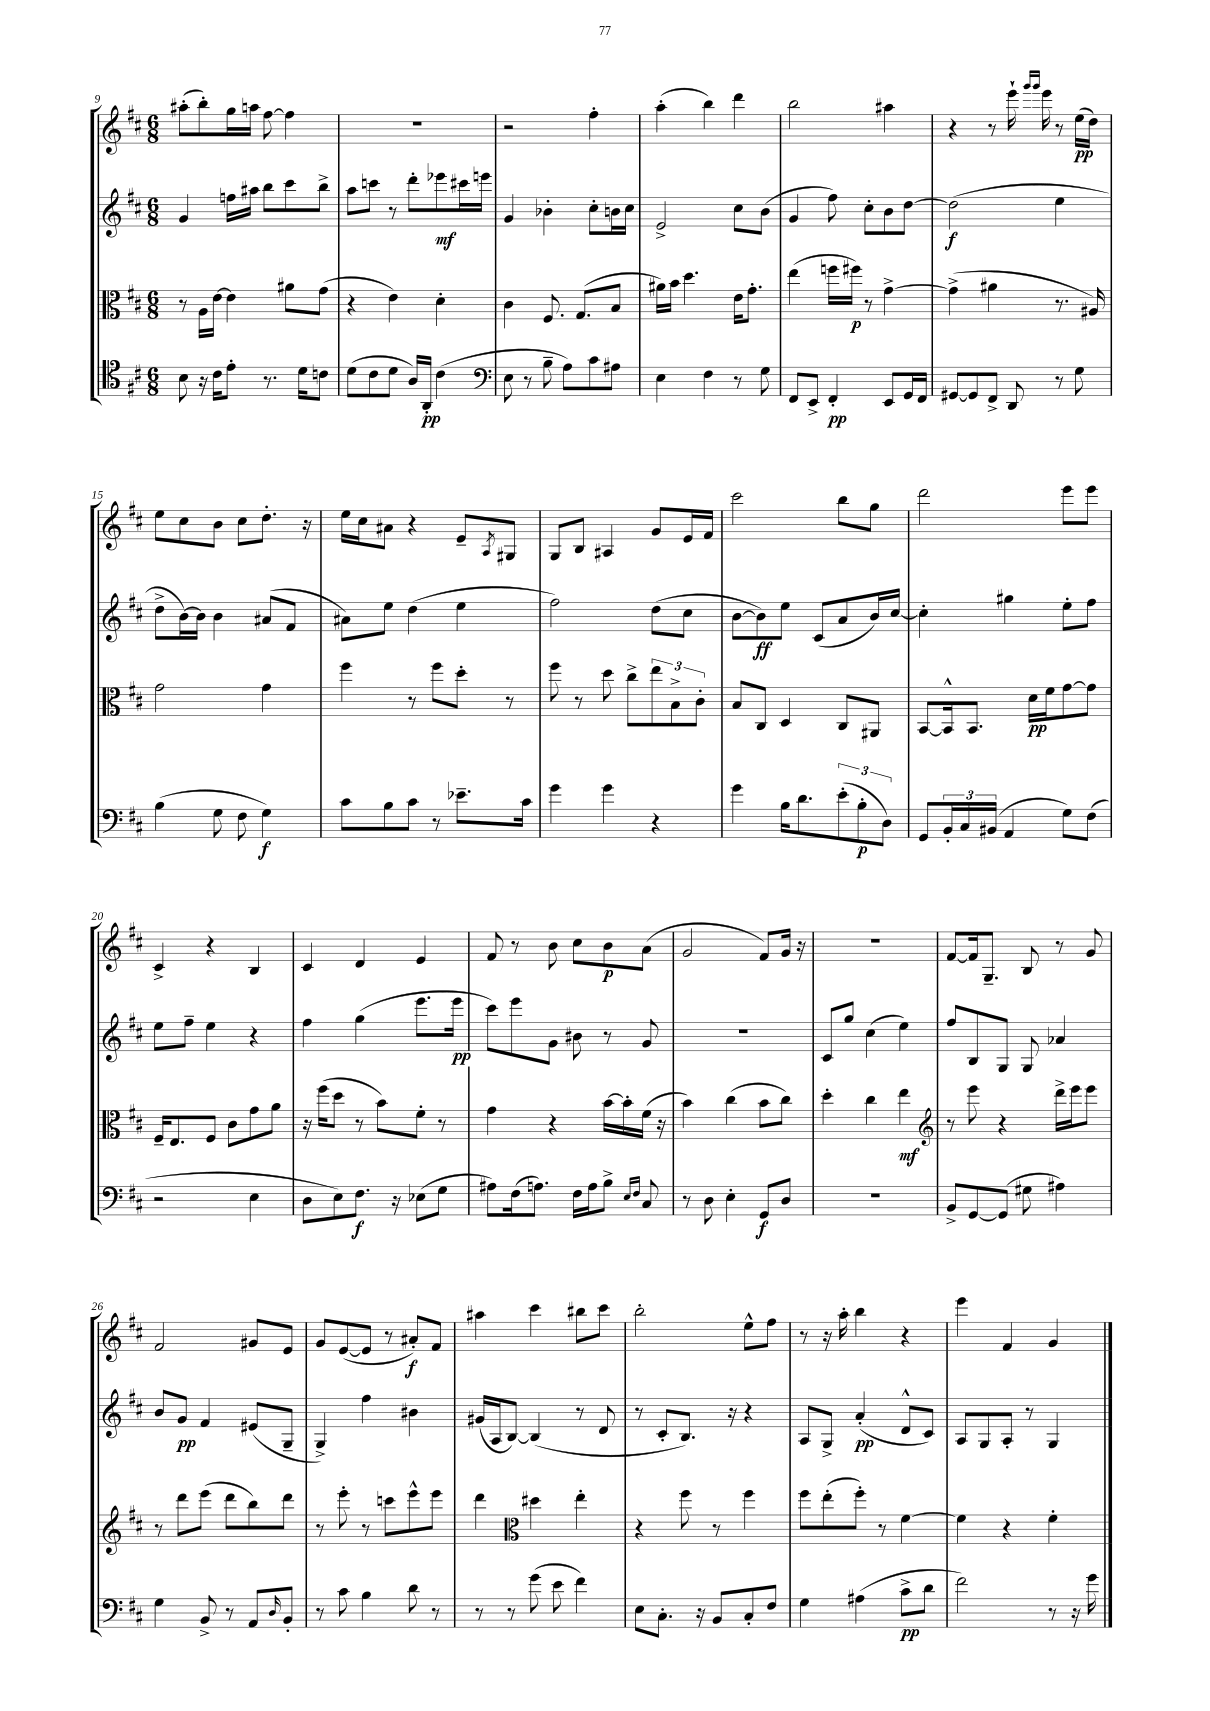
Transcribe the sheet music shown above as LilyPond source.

<<
\new StaffGroup <<
\new Staff = "s0" {
    \clef treble \key d \major \numericTimeSignature \time 6/8
    ais''8-.( b''8-.) g''16 a''16 fis''8~ fis''4 |
    R2. |
    r2 fis''4-. |
    a''4-.( b''4) d'''4 |
    b''2 ais''4 |
    r4 r8 e'''16-! \grace { g'''16 g'''16 } e'''16 r8 e''16\pp( d''16) |
    e''8 cis''8 b'8 cis''8 d''8.-. r16 |
    e''16 cis''16 ais'8 r4 e'8-- \acciaccatura { a8 } gis8 |
    g8 b8 ais4 g'8 e'16 fis'16 |
    cis'''2 b''8 g''8 |
    d'''2 e'''8 e'''8 |
    cis'4-> r4 b4 |
    cis'4 d'4 e'4 |
    fis'8 r8 b'8 cis''8 b'8\p a'8( |
    g'2 fis'8) g'16 r16 |
    R2. |
    fis'8~ fis'16 g8.-- b8 r8 g'8 |
    fis'2 gis'8 e'8 |
    g'8 e'8~( e'8 r8 ais'8-.\f) fis'8 |
    ais''4 cis'''4 bis''8 cis'''8 |
    b''2-. e''8-^ fis''8 |
    r8 r16 a''16-. b''4 r4 |
    e'''4 fis'4 g'4 \bar "|." |
}
\new Staff = "s1" {
    \clef treble \key d \major \numericTimeSignature \time 6/8
    g'4 f''16 ais''16 b''8 cis'''8 b''8-> |
    a''8 c'''8 r8 d'''8-. ees'''8\mf cis'''16 e'''16 |
    g'4 bes'4-. cis''8-. b'16 cis''16 |
    e'2-> cis''8 b'8( |
    g'4 fis''8) cis''8-. b'8 d''8~ |
    d''2\f( e''4 |
    d''8-> b'16~) b'16 b'4 ais'8( fis'8 |
    ais'8) e''8 d''4( e''4 |
    fis''2) d''8( cis''8 |
    b'8~ b'8\ff) e''8 cis'8( a'8 b'16) cis''16~ |
    cis''4-. gis''4 e''8-. fis''8 |
    e''8 fis''8-- e''4 r4 |
    fis''4 g''4( e'''8. e'''16\pp |
    cis'''8) e'''8 g'8 bis'8 r8 g'8 |
    R2. |
    cis'8 g''8 cis''4( e''4) |
    fis''8 b8 g8 g8 aes'4 |
    b'8 g'8\pp fis'4 eis'8( g8-- |
    g4->) fis''4 bis'4 |
    gis'16( a16 b8~) b4( r8 d'8 |
    r8 cis'8-. b8.) r16 r4 |
    a8 g8-> a'4-.\pp( d'8-^ cis'8) |
    a8 g8 a8-. r8 g4 \bar "|." |
}
\new Staff = "s2" {
    \clef alto \key d \major \numericTimeSignature \time 6/8
    r8 a16 e'16~ e'4 ais'8 g'8( |
    r4 e'4) d'4-. |
    cis'4 fis8. g8.( b8 |
    ais'16) b'16 d''4. e'16 g'8.-. |
    e''4( f''16 fis''16\p) r8 g'4~-> |
    g'4->( ais'4 r8. ais16) |
    g'2 g'4 |
    fis''4 r8 fis''8 d''8-. r8 |
    fis''8 r8 d''8 cis''8-> \tuplet 3/2 { e''8 b8-> cis'8-. } |
    b8 cis8 d4 cis8 ais,8 |
    b,8~ b,16-^ b,8. d'16\pp fis'16 g'8~ g'8 |
    fis16-- e8. fis8 cis'8 g'8 a'8 |
    r16 fis''16( d''8 r8 b'8) fis'8-. r8 |
    g'4 r4 b'16~ b'16-. fis'16( r16 |
    b'4) cis''4( b'8 cis''8) |
    d''4-. cis''4 e''4\mf |
    \clef treble r8 e'''8 r4 d'''16-> e'''16 e'''8 |
    r8 d'''8 e'''8( d'''8 b''8) d'''8 |
    r8 e'''8-. r8 c'''8 e'''8-^ e'''8 |
    d'''4 \clef alto dis''4 e''4-. |
    r4 fis''8 r8 fis''4 |
    fis''8 e''8-.( fis''8-.) r8 fis'4~ |
    fis'4 r4 fis'4-. \bar "|." |
}
\new Staff = "s3" {
    \clef tenor \key d \major \numericTimeSignature \time 6/8
    b8 r16 cis'16 e'8-. r8. d'16 c'8 |
    d'8( cis'8 d'8 a16) a,16-.\pp cis'4( |
    \clef bass e8 r8 b8-- a8) cis'8 ais8 |
    e4 fis4 r8 g8 |
    fis,8 e,8-> fis,4-.\pp e,8 g,16 fis,16 |
    gis,8~ gis,8 fis,8-> d,8 r8 g8 |
    b4( g8 fis8 g4\f) |
    cis'8 b8 cis'8 r8 ees'8.-- cis'16 |
    g'4 g'4 r4 |
    g'4 b16 d'8. \tuplet 3/2 { e'8-.( b8-.\p d8) } |
    g,8 \tuplet 3/2 { b,16-. cis16 bis,16( } a,4 g8) fis8( |
    r2 e4 |
    d8 e8) fis8.\f r16 ees8( g8 |
    ais8) fis16( a8.) fis16 a16 b8-> \grace { e16 fis16 } cis8 |
    r8 d8 e4-. g,8\f d8 |
    R2. |
    b,8-> g,8~ g,8( gis8 ais4) |
    g4 b,8-> r8 a,8 \grace { d16 } b,8-. |
    r8 cis'8 b4 d'8 r8 |
    r8 r8 g'8( e'8 fis'4) |
    e8 cis8.-. r16 b,8 cis8-. fis8 |
    g4 ais4( cis'8->\pp d'8 |
    fis'2) r8 r16 g'16 \bar "|." |
}
>>
>>
\layout { \context { \Score currentBarNumber = #9 } }
